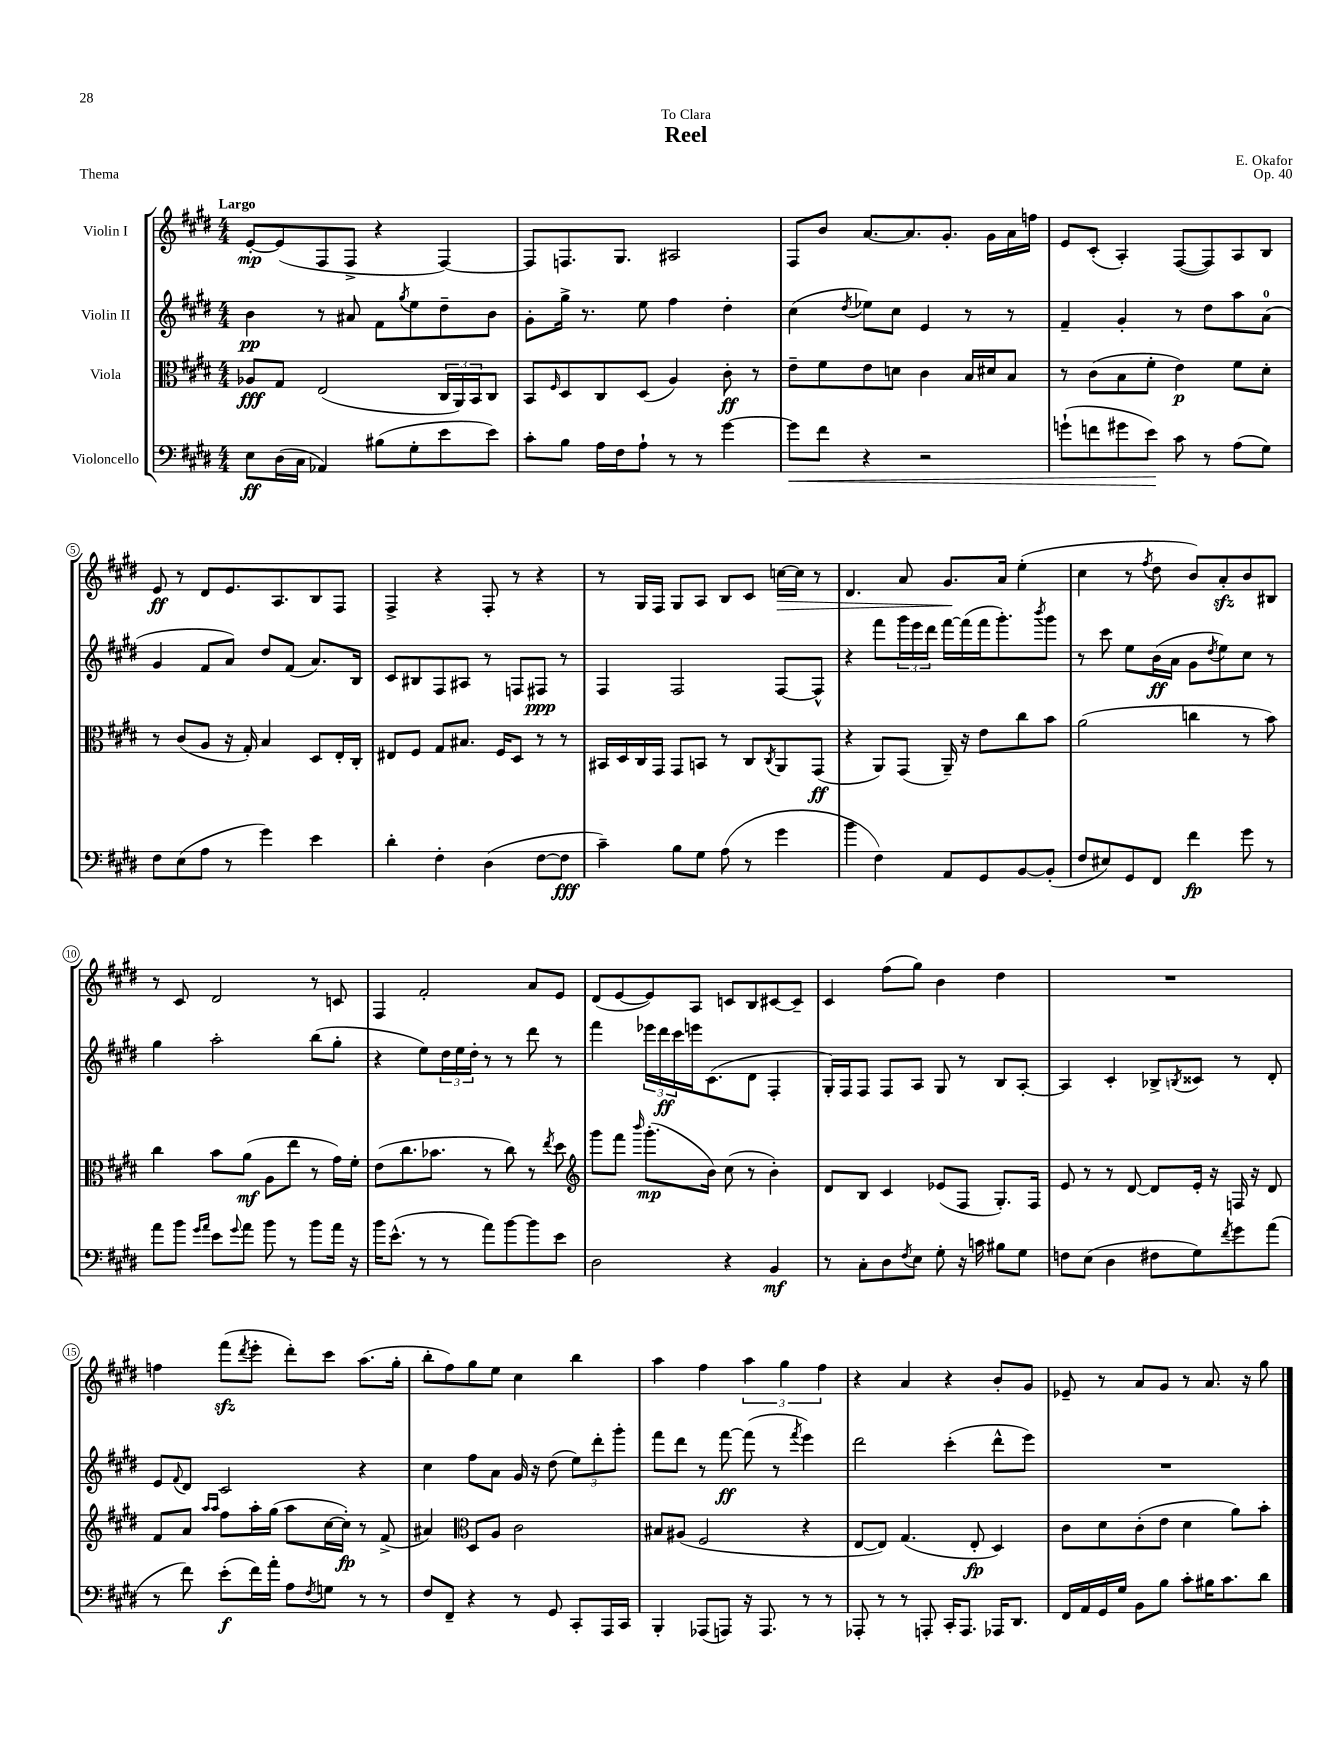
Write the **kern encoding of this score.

**kern	**dynam	**kern	**dynam	**kern	**dynam	**kern	**dynam
*part4	*part4	*part3	*part3	*part2	*part2	*part1	*part1
*staff4	*staff4	*staff3	*staff3	*staff2	*staff2	*staff1	*staff1
*I"Violoncello	*	*I"Viola	*	*I"Violin II	*	*I"Violin I	*
*clefF4	*	*clefC3	*	*clefG2	*	*clefG2	*
*k[f#c#g#d#]	*	*k[f#c#g#d#]	*	*k[f#c#g#d#]	*	*k[f#c#g#d#]	*
*M4/4	*	*M4/4	*	*M4/4	*	*M4/4	*
=1	=1	=1	=1	=1	=1	=1	=1
!	!	!	!	!	!	!LO:TX:a:B:t=Largo	!
8E\L	ff	8A-X/L	fff	4b\	pp	[8e'/L	mp
(16D#\L	.	8G#/J	.	.	.	(8e/]	.
16C#\JJ	.	.	.	.	.	.	.
4AA-X/)	.	(2E/	.	8r	.	8F#/	.
.	.	.	.	8a#X/	.	8F#^/J	.
(8B#X\L	.	.	.	8f#\L	.	4r	.
.	.	.	.	8qgg#/	.	.	.
8G#'\	.	.	.	8ee\	.	.	.
8e\	.	24C#/LL	.	8dd#~\	.	[4F#/)	.
.	.	24AA/)	.	.	.	.	.
.	.	24BB/J	.	.	.	.	.
8e\J)	.	8C#/J	.	8b\J	.	.	.
=2	=2	=2	=2	=2	=2	=2	=2
8c#'\L	.	8BB/L	.	8g#'\L	.	8F#/L]	.
.	.	16qqF#/	.	.	.	.	.
8B\J	.	8D#/	.	16gg#^\Jk	.	8.Fn/	.
.	.	.	.	8.r	.	.	.
16A\LL	.	8C#/	.	.	.	.	.
16F#\J	.	.	.	.	.	8.G#/J	.
8A`\J	.	(8D#/J	.	8ee\	.	.	.
8r	.	4A/)	.	4ff#\	.	2A#X/	.
8r	.	.	.	.	.	.	.
[4g#\	.	8c#'\	ff	4dd#'\	.	.	.
.	.	8r	.	.	.	.	.
=3	=3	=3	=3	=3	=3	=3	=3
!	!LO:HP:b	!	!	!	!	!	!
8g#\L]	<	8e~\L	.	(4cc#\	.	8F#/L	.
8f#\J	.	8f#\	.	.	.	8b/J	.
.	.	.	.	8qdd#/	.	.	.
4r	.	8e\	.	8ee-X\L)	.	[8.a/L	.
.	.	8dn\J	.	8cc#\J	.	.	.
.	.	.	.	.	.	8.a/]	.
2r	.	4c#\	.	4e/	.	.	.
.	.	.	.	.	.	8.g#'/J	.
.	.	16B/LL	.	8r	.	.	.
.	.	16d#X/J	.	.	.	16g#\LL	.
.	.	8B/J	.	8r	.	16a\	.
.	.	.	.	.	.	16ffn\JJ	.
=4	=4	=4	=4	=4	=4	=4	=4
(8gn`\L	.	8r	.	4f#~/	.	8e/L	.
8fn\	.	(8c#\L	.	.	.	(8c#'/J	.
8g#X\	.	8B\	.	4g#'/	.	4A'/)	.
8e\J)	.	8f#'\J	.	.	.	.	.
8c#\	[	4e\)	p	8r	.	([8F#/L	.
8r	.	.	.	8dd#\L	.	8F#/])	.
(8A\L	.	8f#\L	.	8aa\	.	8A/	.
8G#\J)	.	8d#'\J	.	(8a\J	.	8B/J	.
!!LO:LB:g=z
=5	=5	=5	=5	=5	=5	=5	=5
8F#\L	.	8r	.	4g#/	.	8e/	ff
(8E\	.	(8c#/L	.	.	.	8r	.
8A\J	.	8A/J	.	8f#/L	.	8d#/L	.
8r	.	16r	.	8a/J)	.	8.e/	.
.	.	16G#'/)	.	.	.	.	.
4g#\)	.	4B/	.	8dd#/L	.	.	.
.	.	.	.	.	.	8.A/	.
.	.	.	.	(8f#/J	.	.	.
4e\	.	8D#/L	.	8.a/L)	.	8B/	.
.	.	16E'/L	.	.	.	8F#/J	.
.	.	16C#'/JJ	.	16B/Jk	.	.	.
=6	=6	=6	=6	=6	=6	=6	=6
4d#'\	.	8E#X/L	.	8c#/L	.	4F#^/	.
.	.	8F#/J	.	8B#X/	.	.	.
4F#'\	.	8G#/L	.	8F#/	.	4r	.
.	.	8.B#X/J	.	8A#X/J	.	.	.
(4D#\	.	.	.	8r	.	8F#'/	.
.	.	16F#/KL	.	.	.	.	.
.	.	8D#/J	.	8Fn/L	.	8r	.
[8F#\L	.	8r	.	8F#X/J	ppp	4r	.
8F#\J]	fff	8r	.	8r	.	.	.
=7	=7	=7	=7	=7	=7	=7	=7
4c#~\)	.	16BB#X/LL	.	4F#/	.	8r	.
.	.	16D#/	.	.	.	.	.
.	.	16C#/	.	.	.	16G#/LL	.
.	.	16GG#/JJ	.	.	.	16F#/JJ	.
8B\L	.	8GG#/L	.	2F#/	.	8G#/L	.
8G#\J	.	8BBn/J	.	.	.	8A/J	.
(8A\	.	8r	.	.	.	8B/L	.
8r	.	8C#/L	.	.	.	8c#/J	.
.	.	8qC#/	.	.	.	.	.
!	!	!	!	!	!	!	!LO:HP:b
4g#\	.	8AA/	.	[8F#/L	.	[16ccn\LL	>
.	.	.	.	.	.	16cc\JJ]	.
.	.	(8GG#/J	ff	8F#^^/J]	.	8r	.
=8	=8	=8	=8	=8	=8	=8	=8
4b\	.	4r	.	4r	.	4.d#/	.
4F#\)	.	8AA/L)	.	8fff#\L	.	.	.
.	.	(8GG#/J	.	24ggg#\L	.	8a/	.
.	.	.	.	24eee\	.	.	.
.	.	.	.	24ddd#\JJ	.	.	.
8AA/L	.	16AA~/)	.	[16fff#\LL	.	8.g#/L	.
.	.	16r	.	(16fff#\]	.	.	.
8GG#/	.	8e\L	.	16fff#\J	.	.	.
.	.	.	.	8.ggg#'\)	.	16a/Jk	]
[8BB/	.	8cc#\	.	.	.	(4ee'\	.
.	.	.	.	8qbbb/	.	.	.
(8BB'/J]	.	8b\J	.	8ggg#\J	.	.	.
=9	=9	=9	=9	=9	=9	=9	=9
8F#/L	.	(2a\	.	8r	.	4cc#\	.
8E#X/)	.	.	.	8ccc#\	.	.	.
8GG#/	.	.	.	8ee\L	.	8r	.
.	.	.	.	.	.	8qff#/	.
8FF#/J	.	.	.	(16b\L	ff	8dd#\	.
.	.	.	.	16a\JJ	.	.	.
4f#\	fp	4ccn\	.	8g#\L	.	8b/L)	.
.	.	.	.	8qdd#/	.	.	.
.	.	.	.	8ee\)	.	8azz'/	.
8g#\	.	8r	.	8cc#\J	.	8b/	.
8r	.	8b\)	.	8r	.	8B#X/J	.
!!LO:LB:g=z
=10	=10	=10	=10	=10	=10	=10	=10
8a\L	.	4cc#\	.	4gg#\	.	8r	.
8b\J	.	.	.	.	.	8c#/	.
16qqg#/LL	.	.	.	.	.	.	.
16qqa/JJ	.	.	.	.	.	.	.
8e\L	.	8b\L	.	2aa'\	.	2d#/	.
8qqg#/	.	.	.	.	.	.	.
8a\J	.	(8a\J	mf	.	.	.	.
8b\	.	8A\L	.	.	.	.	.
8r	.	8ee\J	.	.	.	.	.
8b\L	.	8r	.	(8bb\L	.	8r	.
16a\Jk	.	16g#\LL)	.	8gg#'\J	.	8cn/	.
16r	.	16f#'\JJ	.	.	.	.	.
=11	=11	=11	=11	=11	=11	=11	=11
16b\KL	.	(8e\L	.	4r	.	4F#/	.
(8.e^^\J	.	.	.	.	.	.	.
.	.	8.cc#\	.	.	.	.	.
8r	.	.	.	8ee\L)	.	2f#'/	.
.	.	8.b-X\J	.	.	.	.	.
8r	.	.	.	24dd#\L	.	.	.
.	.	.	.	24ee\	.	.	.
.	.	.	.	24dd#'\JJ	.	.	.
8a\L)	.	8r	.	8r	.	.	.
[8b\	.	8cc#\)	.	8r	.	.	.
8b\]	.	8r	.	8ddd#\	.	8a/L	.
.	.	8qee/	.	.	.	.	.
8e\J	.	8dd#\	.	8r	.	8e/J	.
=12	=12	=12	=12	=12	=12	=12	=12
*	*	*clefG2	*	*	*	*	*
2D#\	.	8ggg#\L	.	4fff#\	.	(8d#/L	.
.	.	8fff#\J	.	.	.	[8e/	.
.	.	16qqbbb/	.	.	.	.	.
.	.	(8.ggg#'\L	mp	24eee-X\LL	.	8e/])	.
.	.	.	.	24ddd#\	ff	.	.
.	.	.	.	24ccc#\	.	.	.
.	.	.	.	16eeen\J	.	8A/J	.
.	.	16b\Jk)	.	(8.c#\	.	.	.
4r	.	(8cc#\	.	.	.	8cn/L	.
.	.	8r	.	8d#\J	.	8B/	.
4BB/	mf	4b'\)	.	4F#'/	.	[8c#X/	.
.	.	.	.	.	.	8c#~/J]	.
=13	=13	=13	=13	=13	=13	=13	=13
8r	.	8d#/L	.	16G#'/LL)	.	4c#/	.
.	.	.	.	16F#/J	.	.	.
8C#'\L	.	8B/J	.	8F#/J	.	.	.
8D#\	.	4c#/	.	8F#/L	.	(8ff#\L	.
8qF#/	.	.	.	.	.	.	.
8E\J	.	.	.	8A/J	.	8gg#\J)	.
8G#'\	.	(8e-X/L	.	8G#/	.	4b\	.
16r	.	8F#/J	.	8r	.	.	.
16cn\	.	.	.	.	.	.	.
8B#X\L	.	8.G#'/L)	.	8B/L	.	4dd#\	.
8G#\J	.	.	.	[8A'/J	.	.	.
.	.	16F#/Jk	.	.	.	.	.
=14	=14	=14	=14	=14	=14	=14	=14
8Fn\L	.	8e/	.	4A/]	.	1r	.
(8E\J	.	8r	.	.	.	.	.
4D#\	.	8r	.	4c#'/	.	.	.
.	.	[8d#/	.	.	.	.	.
8F#X\L	.	8d#/L]	.	8B-X^/L	.	.	.
.	.	.	.	8qBn/	.	.	.
8G#\)	.	16e'/Jk	.	8c##X/J	.	.	.
.	.	16r	.	.	.	.	.
8qf#/	.	.	.	.	.	.	.
8g#\	.	16Fn/	.	8r	.	.	.
.	.	16r	.	.	.	.	.
(8a\J	.	8d#/	.	8d#'/	.	.	.
!!LO:LB:g=z
=15	=15	=15	=15	=15	=15	=15	=15
8r	.	8f#/L	.	8e/L	.	4ffn\	.
.	.	.	.	8qqf#/	.	.	.
8f#\)	.	8a/J	.	8d#/J	.	.	.
.	.	16qqaa/LL	.	.	.	.	.
.	.	16qqaa/JJ	.	.	.	.	.
(8e'\L	f	8ff#\L	.	2c#/	.	(8fff#zz\L	.
.	.	.	.	.	.	8qddd#/	.
16f#\L)	.	16aa'\L	.	.	.	8eee'\J	.
16a'\JJ	.	(16gg#\JJ	.	.	.	.	.
8A\L	.	8aa\L	.	.	.	8ddd#'\L)	.
8qF#/	.	.	.	.	.	.	.
8Gn\J	.	[16cc#\L	.	.	.	8ccc#\J	.
.	.	16cc#'\JJ])	fp	.	.	.	.
8r	.	8r	.	4r	.	(8.aa\L	.
8r	.	(8f#^/	.	.	.	.	.
.	.	.	.	.	.	16gg#'\Jk	.
=16	=16	=16	=16	=16	=16	=16	=16
8F#/L	.	4a#X/)	.	4cc#\	.	8bb'\L	.
8FF#~/J	.	.	.	.	.	8ff#\)	.
*	*	*clefC3	*	*	*	*	*
4r	.	8D#/L	.	8ff#\L	.	8gg#\	.
.	.	8A/J	.	8a\J	.	8ee\J	.
8r	.	2c#\	.	16g#/	.	4cc#\	.
.	.	.	.	16r	.	.	.
8GG#/	.	.	.	(8dd#\	.	.	.
8CC#'/L	.	.	.	12ee\L)	.	4bb\	.
.	.	.	.	12ddd#'\	.	.	.
16AAA/L	.	.	.	.	.	.	.
.	.	.	.	12ggg#'\J	.	.	.
16CC#/JJ	.	.	.	.	.	.	.
=17	=17	=17	=17	=17	=17	=17	=17
4BBB'/	.	8B#X/L	.	8fff#\L	.	4aa\	.
.	.	(8A#X/J	.	8ddd#\J	.	.	.
(8AAA-X/L	.	2F#/	.	8r	.	4ff#\	.
8AAAn/J)	.	.	.	[8fff#\	ff	.	.
16r	.	.	.	(8fff#\]	.	6aa\	.
8.AAA/	.	.	.	.	.	.	.
.	.	.	.	8r	.	.	.
.	.	.	.	.	.	6gg#\	.
.	.	.	.	8qfff#/	.	.	.
8r	.	4r	.	4eee\)	.	.	.
.	.	.	.	.	.	6ff#\	.
8r	.	.	.	.	.	.	.
=18	=18	=18	=18	=18	=18	=18	=18
8AAA-X'/	.	[8E/L	.	2ddd#\	.	4r	.
8r	.	8E/J])	.	.	.	.	.
8r	.	(4.G#/	.	.	.	4a/	.
8AAAn'/	.	.	.	.	.	.	.
16CC#'/KL	.	.	.	(4ccc#'\	.	4r	.
8.AAA/J	.	.	.	.	.	.	.
.	.	8E'/	fp	.	.	.	.
16AAA-X/KL	.	4D#/)	.	8ddd#^^\L	.	8b'/L	.
8.DD#/J	.	.	.	.	.	.	.
.	.	.	.	8eee\J)	.	8g#/J	.
=19	=19	=19	=19	=19	=19	=19	=19
16FF#/LL	.	8c#\L	.	1r	.	8e-X~/	.
16AA/	.	.	.	.	.	.	.
16GG#/	.	8d#\	.	.	.	8r	.
16G#/JJ	.	.	.	.	.	.	.
8BB\L	.	(8c#'\	.	.	.	8a/L	.
8B\J	.	8e\J	.	.	.	8g#/J	.
8c#'\L	.	4d#\	.	.	.	8r	.
16B#X\K	.	.	.	.	.	8.a/	.
8.c#\	.	.	.	.	.	.	.
.	.	8a\L)	.	.	.	.	.
.	.	.	.	.	.	16r	.
8d#\J	.	8b'\J	.	.	.	8gg#\	.
==	==	==	==	==	==	==	==
*-	*-	*-	*-	*-	*-	*-	*-
